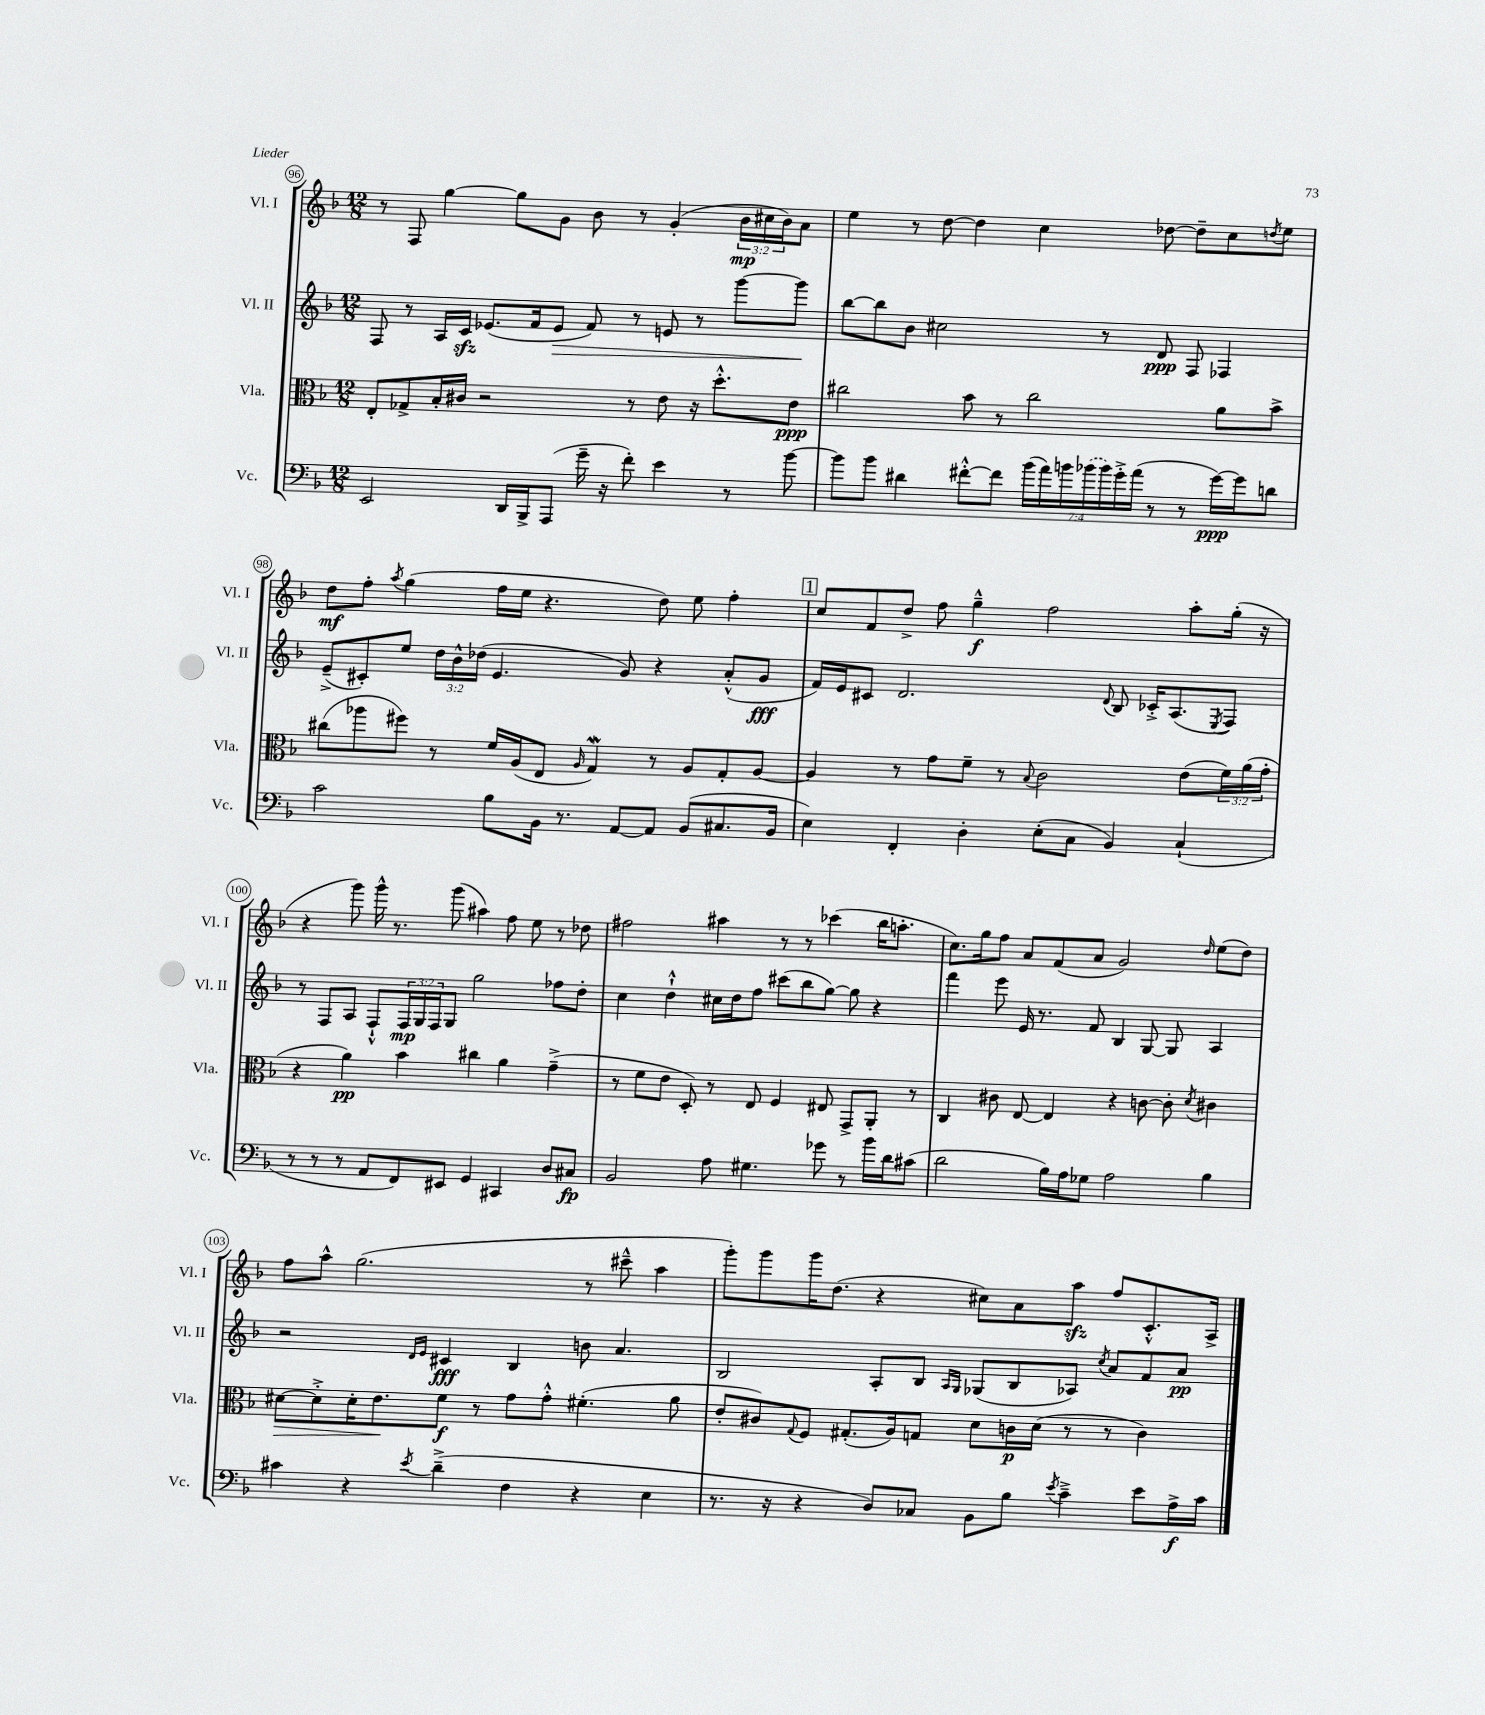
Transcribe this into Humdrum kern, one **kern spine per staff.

**kern	**kern	**kern	**kern
*staff4	*staff3	*staff2	*staff1
*clefF4	*clefC3	*clefG2	*clefG2
*k[b-]	*k[b-]	*k[b-]	*k[b-]
*M12/8	*M12/8	*M12/8	*M12/8
2EE/	8E'/L	8F/	8r
.	8G-^/	8r	8F/
.	16B-'/L	16A/LL	[4gg\
.	16c#/JJ	16c/JJ	.
.	2r	(8.e-/L	.
16DD/LL	.	.	8gg\]L
16BBB-^/J	.	16f/k	.
(8AAA/J	.	8e-/J	8g\J
16g~\	.	8f/)	8b-\
16r	.	.	.
8f'\)	8r	8r	8r
4e\	8e\	8e/	(4g'/
.	16r	8r	.
.	8.dd'^^\L	.	.
8r	.	[8ggg\L	24b-\LL
.	.	.	24cc#\
.	.	.	24b-\J)
[8b-\	8e\J	8ggg\]J	8a\J
=	=	=	=
8b-\]L	2cc#\	[8bb-\L	4ee\
8b-\J	.	8bb-\]	.
4d#\	.	8b-\J	8r
.	.	2cc#\	[8dd\
[8f#'^^\L	8b-\	.	4dd\]
8f#\]J	8r	.	.
(28b-\LL	2cc#\	.	4cc\
28a\)	.	.	.
28b\	.	.	.
(28b-\	.	.	.
.	.	8r	.
28b-\)	.	.	.
28g'^\	.	.	.
(28a\JJ	.	.	.
8r	.	8d/	[8dd-\
8r	.	8F/	8dd-~\]L
[16g\LL)	8a\L	4F-/	8cc\
16g\]J	.	.	.
.	.	.	8qdd/
8d\J	8b-^\J	.	8ee\J
=	=	=	=
2c\	(8cc#\L	(8e~^/L	8dd\L
.	8aa-\	8c#'/)	8ff'\J
.	.	.	8qaa/
.	8ff#\J)	8ee/J	(4gg\
.	8r	24dd\LL	.
.	.	24b-^^\	.
.	.	(24dd-\JJ	.
8B-\L	16f/LL	4.e/	16ff\LL
.	(16A/J	.	16ee\JJ
16BB-\Jk	8E/J	.	4.r
8.r	.	.	.
.	16qqA/	.	.
.	4G/)	.	.
[8AA/L	.	8g/)	.
8AA/]J	8r	4r	8dd\)
(8BB-/L	8A/L	.	8ee\
8.C#/	8G'/	(8a'^^/L	4ff'\
.	[8A/J	8g/J	.
16BB-/Jk	.	.	.
=	=	=	=
4E\)	4A/]	16f/LL)	8cc/L
.	.	16e/J	.
.	.	8c#/J	8f/
4FF'/	8r	2.d/	8dd^/J
.	8g\L	.	8ff\
4D'\	8f~\J	.	4gg~^^\
.	8r	.	.
.	8qqB-/	.	.
(8E'\L	2c\	.	2ff\
8C\J	.	.	.
.	.	8qqd/	.
4BB-/)	.	8B-/	.
.	.	16c-'^/LK	.
.	.	(8.A/	.
(4C`/	(8e\L	.	8aa'\L
.	.	8qE/	.
.	24f\L)	8F/J)	(16gg'\Jk
.	(24a\	.	.
.	.	.	16r
.	24g'\JJ	.	.
=	=	=	=
8r	4r	8r	4r
8r	.	8F/L	.
8r	4a\)	8A/J	8ggg\)
8AA/L	.	8F`^^/L	16ggg^^\
.	.	.	8.r
8FF/)	4b-\	24F/L	.
.	.	24G/	.
.	.	24F/J	.
8EE#/J	.	8G/J	(8ggg\
4GG/	4cc#\	2gg\	4aa#\)
4CC#/	4a\	.	8ff\
.	.	.	8ee\
8D/L	(4g~^\	8ff-\L	8r
8C#/J	.	8dd'\J	8dd-\
=	=	=	=
2BB-/	8r	4cc\	2ff#\
.	8f\L	.	.
.	8e\J	4dd`^^\	.
.	8D'/)	.	.
8A\	8r	16cc#\LL	4aa#\
.	.	16dd\J	.
4.G#\	8E/	8ff\J	.
.	4F/	(8ccc#\L	8r
.	.	8bb-\	8r
8g-\	8E#/	[8gg\J)	(4ccc-\
8r	8GG^/L	8gg\]	.
16b-\LL	8AA'/J	4r	16bb-\LK
16d\J	.	.	8.aa'\J
(8c#\J	8r	.	.
=	=	=	=
2d\	4C/	4fff\	8.cc\L)
.	.	.	16gg\k
.	8c#\	8eee\	8ff\J
.	[8E/	16e/	8a/L
.	.	8.r	.
16B-\LL)	4E/]	.	(8f/
16A\J	.	.	.
8G-\J	.	8f/	8a/J
2A\	4r	4B-/	2g/)
.	[8c\	[8G/	.
.	8c'\]	8G/]	.
.	8qd/	.	16qqdd/
4B-\	4c#\	4A/	(8ee\L
.	.	.	8dd\J)
=	=	=	=
4c#\	[8d#\L	2r	8ff\L
.	8d#'^\]	.	8aa^^\J
4r	16d#'\K	.	(2.gg\
.	8.e\	.	.
.	.	16qqd/LL	.
8qe/	.	16qqe/JJ	.
(4d~^\	8f\J	4c#/	.
.	8r	.	.
4F\	8g\L	4B-/	.
.	8g'^^\J	.	.
4r	(4.f#'\	8b\	8r
.	.	4.a/	8ccc#~^^\
4E\	.	.	4aa\
.	8a\	.	.
=	=	=	=
8.r	8e'/L	2B-/	8ggg'\L)
.	8c#/)	.	8ggg\
16r	.	.	.
.	8qqG/	.	.
4r	8F/J	.	16ggg\K
.	.	.	(8.dd\J
.	(8.G#'/L	.	.
8D/L)	.	8A'/L	4r
.	16A/k)	.	.
8C-/J	8G/J	8B-/J	.
.	.	16qqA/LL	.
.	.	16qqG/JJ	.
8BB-\L	8d\L	(8G-/L	8cc#\L)
8B-\J	16c\L	8B-/	8a\
.	(16d\JJ	.	.
8qe/	.	.	.
4c~^\	8r	8A-/J)	8aa\J
.	.	8qcc/	.
.	8r	8a/L	8ff/L
8e\L	4c\)	8f/	8.c'^^/
16A^\L	.	8a/J	.
16c\JJ	.	.	16A^/Jk
==	==	==	==
*-	*-	*-	*-
